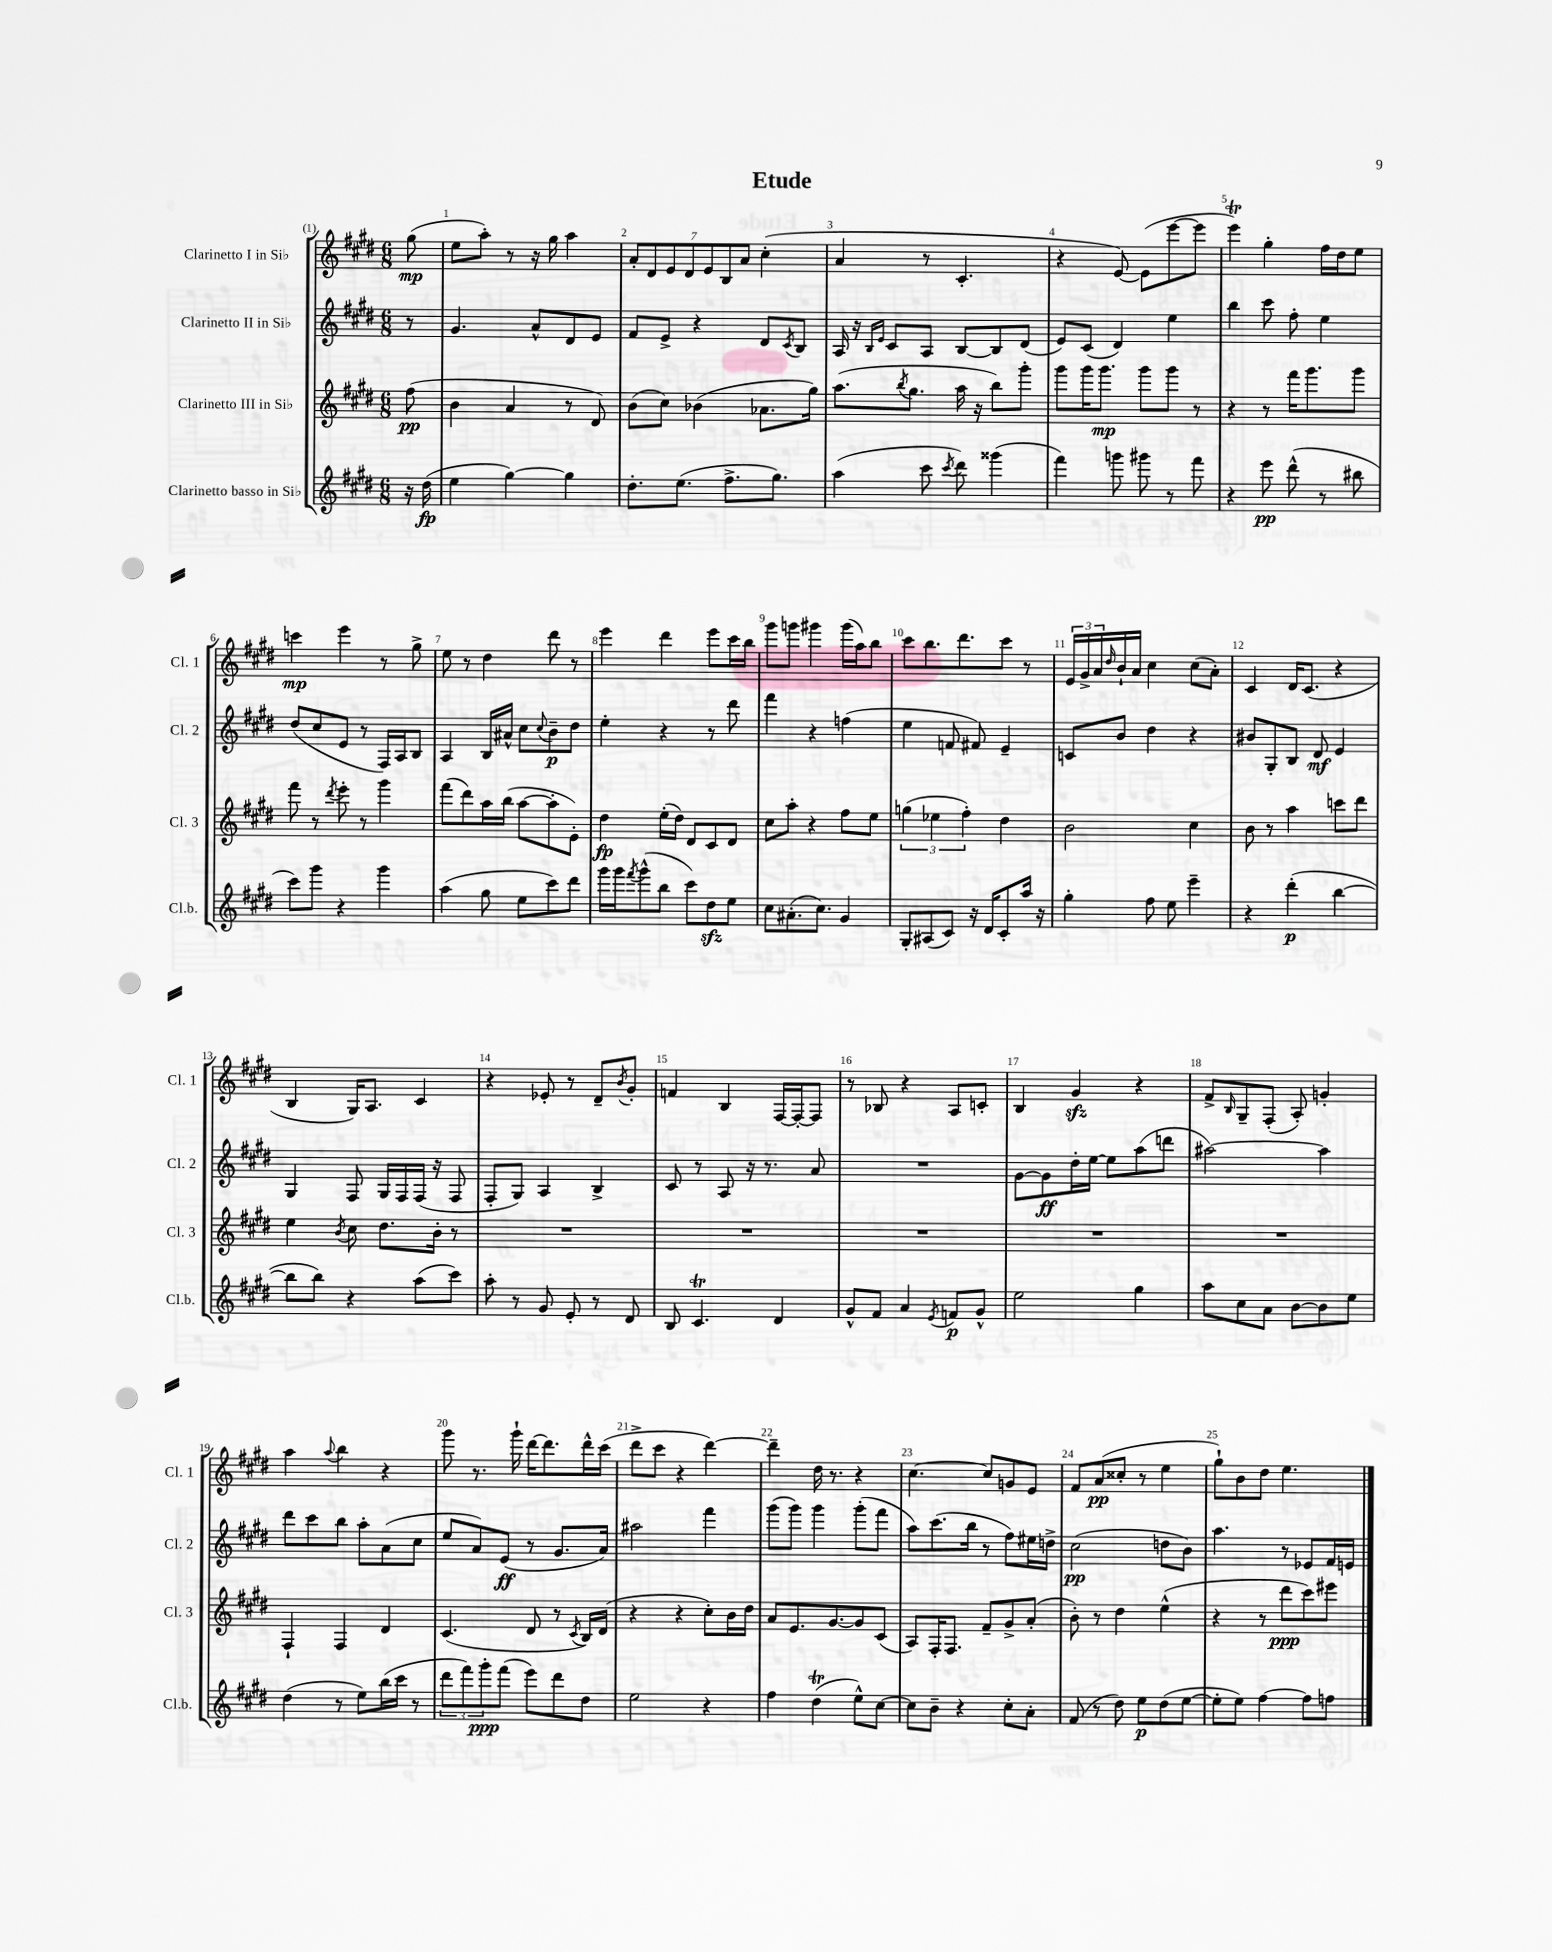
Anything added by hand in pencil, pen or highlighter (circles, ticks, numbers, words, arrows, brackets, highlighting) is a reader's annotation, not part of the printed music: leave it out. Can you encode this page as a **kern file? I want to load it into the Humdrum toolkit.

**kern	**dynam	**kern	**dynam	**kern	**dynam	**kern	**dynam
*part4	*part4	*part3	*part3	*part2	*part2	*part1	*part1
*staff4	*staff4	*staff3	*staff3	*staff2	*staff2	*staff1	*staff1
*I"Clarinetto basso in Si♭	*	*I"Clarinetto III in Si♭	*	*I"Clarinetto II in Si♭	*	*I"Clarinetto I in Si♭	*
*I'Cl.b.	*	*I'Cl. 3	*	*I'Cl. 2	*	*I'Cl. 1	*
*clefG2	*	*clefG2	*	*clefG2	*	*clefG2	*
*k[f#c#g#d#]	*	*k[f#c#g#d#]	*	*k[f#c#g#d#]	*	*k[f#c#g#d#]	*
*M6/8	*	*M6/8	*	*M6/8	*	*M6/8	*
=	=	=	=	=	=	=	=
16r	.	(8ff#\	pp	8r	.	(8gg#\	mp
(16dd#\	fp	.	.	.	.	.	.
=1	=1	=1	=1	=1	=1	=1	=1
4ee\	.	4b\	.	4.g#/	.	8ee\L	.
.	.	.	.	.	.	8aa'\J)	.
[4gg#\)	.	4a/	.	.	.	8r	.
.	.	.	.	8a^^/L	.	16r	.
.	.	.	.	.	.	16gg#\	.
4gg#\]	.	8r	.	8d#/	.	4aa\	.
.	.	8d#/)	.	8e/J	.	.	.
=2	=2	=2	=2	=2	=2	=2	=2
8.dd#'\L	.	(8b\L	.	8f#/L	.	14a'/L	.
.	.	.	.	.	.	14d#/	.
.	.	8cc#\J)	.	8e^/J	.	.	.
.	.	.	.	.	.	14e/	.
(8.ee\J	.	.	.	.	.	.	.
.	.	.	.	.	.	14d#/	.
.	.	(4b-X\	.	4r	.	.	.
.	.	.	.	.	.	14e/	.
.	.	.	.	.	.	14B/	.
8.ff#^\L	.	.	.	.	.	.	.
.	.	.	.	.	.	14a/J	.
.	.	8.a-X\L	.	8d#/L	.	(4cc#'\	.
8.gg#\J)	.	.	.	.	.	.	.
.	.	.	.	8qc#/	.	.	.
.	.	.	.	8B/J	.	.	.
.	.	16gg#\Jk)	.	.	.	.	.
=3	=3	=3	=3	=3	=3	=3	=3
(4aa\	.	(8.aa\L	.	16A/	.	4a/	.
.	.	.	.	16r	.	.	.
.	.	.	.	16qqB/LL	.	.	.
.	.	.	.	16qqe/JJ	.	.	.
.	.	.	.	8c#/L	.	.	.
.	.	8qbb/	.	.	.	.	.
.	.	8.gg#\J	.	.	.	.	.
8ccc#\	.	.	.	8A/J	.	8r	.
8qccc#/	.	.	.	.	.	.	.
8ddd#\)	.	16aa\	.	[8B/L	.	4.c#'/	.
.	.	16r	.	.	.	.	.
(4ggg##X\	.	8bb\L)	.	8B/]	.	.	.
.	.	8ggg#'\J	.	(8d#/J	.	.	.
=4	=4	=4	=4	=4	=4	=4	=4
4fff#\)	.	8ggg#\L	.	8e/L)	.	4r	.
.	.	16ggg#\K	.	(8c#/J	.	.	.
.	.	8.ggg#\J	mp	.	.	.	.
8gggn\	.	.	.	4d#/)	.	[8e/)	.
8ggg#X\	.	8ggg#\L	.	.	.	(8e\L]	.
8r	.	8ggg#\J	.	4ee\	.	[8eee\	.
8fff#\	.	8r	.	.	.	8eee\J]	.
=5	=5	=5	=5	=5	=5	=5	=5
4r	.	4r	.	4bb\	.	4eeeT\)	.
8eee\	pp	8r	.	8ccc#\	.	4gg#'\	.
(8ddd#^^\	.	16fff#\KL	.	8ff#'\	.	.	.
.	.	8.ggg#\	.	.	.	.	.
8r	.	.	.	4ee\	.	16ff#\LL	.
.	.	.	.	.	.	16dd#\J	.
8bb#X\	.	8ggg#\J	.	.	.	8ee\J	.
!!LO:LB:g=z
=6	=6	=6	=6	=6	=6	=6	=6
8ccc#\L)	.	8fff#\	.	(8dd#/L	.	4cccn\	mp
8ggg#\J	.	8r	.	8cc#/	.	.	.
.	.	8qddd#/	.	.	.	.	.
4r	.	8eee'\	.	8e/J	.	4eee\	.
.	.	8r	.	8r	.	.	.
4ggg#\	.	4ggg#\	.	16F#/LL)	.	8r	.
.	.	.	.	16A/J	.	.	.
.	.	.	.	8B/J	.	8gg#^\	.
=7	=7	=7	=7	=7	=7	=7	=7
(4aa\	.	(8fff#\L	.	4A/	.	8ee\	.
.	.	8ddd#\)	.	.	.	8r	.
8gg#\	.	16aa\L	.	16B/LL	.	4dd#\	.
.	.	(16bb\JJ	.	16a#X^^/JJ	.	.	.
8ee\L	.	[8aa\L	.	8cc#\L	.	.	.
.	.	.	.	8qqcc#/	.	.	.
8ccc#\)	.	8aa'\]	.	8b~\	p	8ddd#\	.
8ddd#\J	.	8e'\J)	.	8dd#\J	.	8r	.
=8	=8	=8	=8	=8	=8	=8	=8
16ggg#\LL	.	4dd#\	fp	4ee'\	.	4eee\	.
16ggg#\J	.	.	.	.	.	.	.
8qfff#/	.	.	.	.	.	.	.
(8ggg#^^\	.	.	.	.	.	.	.
8bb\J	.	(16ee'\LL	.	4r	.	4ddd#\	.
.	.	16dd#\JJ)	.	.	.	.	.
8ccc#\L)	.	8d#/L	.	.	.	.	.
8dd#zz\	.	8c#/	.	8r	.	8eee\L	.
8ee\J	.	8d#/J	.	8ddd#\	.	16ccc#\L	.
.	.	.	.	.	.	16bb\JJ	.
=9	=9	=9	=9	=9	=9	=9	=9
8cc#\L	.	8cc#\L	.	4fff#\	.	8ggg#\L	.
(8.a#X'\	.	8aa'\J	.	.	.	8gggn\J	.
.	.	4r	.	4r	.	4ggg#X\	.
8.cc#\J)	.	.	.	.	.	.	.
4g#/	.	8ff#\L	.	(4ffn\	.	(16ggg#\LL	.
.	.	.	.	.	.	16aa\J)	.
.	.	8ee\J	.	.	.	8bb\J	.
=10	=10	=10	=10	=10	=10	=10	=10
8G#'/L	.	(6ggn\	.	4ee\	.	8ccc#\L	.
(8A#X/	.	.	.	.	.	8.bb\	.
.	.	6ee-X\	.	.	.	.	.
8c#/J)	.	.	.	8fn/	.	.	.
.	.	.	.	.	.	8.ddd#\	.
.	.	6ff#'\)	.	.	.	.	.
16r	.	.	.	8f#X/)	.	.	.
16d#/KL	.	.	.	.	.	.	.
8c#'/	.	4dd#\	.	4e~/	.	8ccc#\J	.
16aa/Jk	.	.	.	.	.	8r	.
16r	.	.	.	.	.	.	.
=11	=11	=11	=11	=11	=11	=11	=11
4gg#'\	.	2b\	.	8cn/L	.	24e/LL	.
.	.	.	.	.	.	24g#^/	.
.	.	.	.	.	.	24a/	.
.	.	.	.	.	.	16qqdd#/	.
.	.	.	.	8b/J	.	16b`/	.
.	.	.	.	.	.	16a/JJ	.
8ff#\	.	.	.	4dd#\	.	4cc#\	.
8ee\	.	.	.	.	.	.	.
4eee~\	.	4cc#\	.	4r	.	(8cc#\L	.
.	.	.	.	.	.	8a'\J)	.
=12	=12	=12	=12	=12	=12	=12	=12
4r	.	8b\	.	8b#X/L	.	4c#/	.
.	.	8r	.	8G#'/	.	.	.
(4ddd#'\	p	4aa\	.	8B/J	.	16d#/KL	.
.	.	.	.	.	.	(8.c#/J	.
.	.	.	.	8d#/	mf	.	.
[4bb\	.	8cccn\L	.	4e/	.	4r	.
.	.	8ddd#\J	.	.	.	.	.
!!LO:LB:g=z
=13	=13	=13	=13	=13	=13	=13	=13
8bb\L]	.	4ee\	.	4G#/	.	4B/	.
8bb\J)	.	.	.	.	.	.	.
.	.	8qb/	.	.	.	.	.
4r	.	8cc#\	.	8F#/	.	16G#/KL)	.
.	.	.	.	.	.	8.A/J	.
.	.	8.dd#\L	.	16G#/LL	.	.	.
.	.	.	.	16F#/	.	.	.
(8aa\L	.	.	.	(16F#/JJ	.	4c#/	.
.	.	16b'\Jk	.	16r	.	.	.
8ccc#\J)	.	8r	.	8F#/	.	.	.
=14	=14	=14	=14	=14	=14	=14	=14
8aa'\	.	2.r	.	8F#'/L	.	4r	.
8r	.	.	.	8G#/J)	.	.	.
8g#/	.	.	.	4A/	.	8e-X'/	.
8e'/	.	.	.	.	.	8r	.
8r	.	.	.	4B^/	.	8d#~/L	.
.	.	.	.	.	.	8qb/	.
8d#/	.	.	.	.	.	8g#'/J	.
=15	=15	=15	=15	=15	=15	=15	=15
8B/	.	2.r	.	8c#/	.	4fn/	.
4.c#T/	.	.	.	8r	.	.	.
.	.	.	.	8A/	.	4B/	.
.	.	.	.	16r	.	.	.
.	.	.	.	8.r	.	.	.
4d#/	.	.	.	.	.	[16F#/LL	.
.	.	.	.	.	.	16F#'/J_	.
.	.	.	.	8a/	.	8F#/J]	.
=16	=16	=16	=16	=16	=16	=16	=16
8g#^^/L	.	2.r	.	2.r	.	8r	.
8f#/J	.	.	.	.	.	8B-X/	.
4a/	.	.	.	.	.	4r	.
8qe/	.	.	.	.	.	.	.
8fn/L	p	.	.	.	.	8A/L	.
8g#^^/J	.	.	.	.	.	8cn'/J	.
=17	=17	=17	=17	=17	=17	=17	=17
2ee\	.	2.r	.	[8g#\L	.	4B/	.
.	.	.	.	8g#\]	ff	.	.
.	.	.	.	16dd#'\L	.	4g#zz/	.
.	.	.	.	[16ee\JJ	.	.	.
.	.	.	.	8ee\L]	.	.	.
4gg#\	.	.	.	(8aa\	.	4r	.
.	.	.	.	8dddn\J	.	.	.
=18	=18	=18	=18	=18	=18	=18	=18
8aa\L	.	2.r	.	[2aa#X\)	.	8f#^/L	.
.	.	.	.	.	.	16qqB/	.
8cc#\	.	.	.	.	.	8G#~/	.
8a\J	.	.	.	.	.	(8F#'/J	.
[8b\L	.	.	.	.	.	8A'/)	.
8b\]	.	.	.	4aa#\]	.	4gn'/	.
8ee\J	.	.	.	.	.	.	.
!!LO:LB:g=z
=19	=19	=19	=19	=19	=19	=19	=19
(4dd#\	.	4F#`/	.	8ddd#\L	.	4aa\	.
.	.	.	.	8ccc#\	.	.	.
.	.	.	.	.	.	8qqaa/	.
8r	.	4F#/	.	8bb\J	.	4bb\	.
8ee\L)	.	.	.	8aa'\L	.	.	.
(16bb\L	.	4d#/	.	(8a\	.	4r	.
16ccc#\JJ	.	.	.	.	.	.	.
8r	.	.	.	8cc#\J	.	.	.
=20	=20	=20	=20	=20	=20	=20	=20
12ddd#\L	.	(4.c#/	.	8ee/L	.	8ggg#\	.
12fff#\)	.	.	.	.	.	.	.
.	.	.	.	8a/)	.	8.r	.
12ggg#'\	ppp	.	.	.	.	.	.
(8fff#\J	.	.	.	(8e/J	ff	.	.
.	.	.	.	.	.	16ggg#`\	.
8eee\L)	.	8d#/	.	8r	.	[16ddd#\KL	.
.	.	.	.	.	.	8.ddd#\]	.
8ddd#\	.	8r	.	8.g#/L	.	.	.
.	.	8qc#/	.	.	.	.	.
8dd#\J	.	16B/LL)	.	.	.	16ddd#^^\L	.
.	.	(16d#/JJ	.	16a/Jk)	.	(16ccc#\JJ	.
=21	=21	=21	=21	=21	=21	=21	=21
2ee\	.	4r	.	2aa#X\	.	8ddd#^\L	.
.	.	.	.	.	.	8ccc#\J	.
.	.	4r	.	.	.	4r	.
4r	.	8cc#'\L)	.	4fff#\	.	[4ddd#\)	.
.	.	16b\L	.	.	.	.	.
.	.	16dd#\JJ	.	.	.	.	.
=22	=22	=22	=22	=22	=22	=22	=22
4ff#\	.	8a/L	.	(8ggg#\L	.	4ddd#~\]	.
.	.	8.e/	.	8ggg#\J)	.	.	.
(4dd#t\	.	.	.	4ggg#\	.	16dd#\	.
.	.	[8.g#/	.	.	.	8.r	.
8ee^^\L)	.	8g#/]	.	(8ggg#'\L	.	4r	.
[8cc#\J	.	(8c#/J	.	8fff#\J	.	.	.
=23	=23	=23	=23	=23	=23	=23	=23
8cc#\L]	.	8A/L)	.	8aa\L)	.	[4.cc#\	.
8b~\J	.	16F#'/K	.	(8.ccc#\	.	.	.
.	.	8.F#/J	.	.	.	.	.
4r	.	.	.	.	.	.	.
.	.	.	.	16bb\Jk	.	.	.
.	.	8f#~/L	.	8r	.	8cc#/L]	.
8cc#'\L	.	8g#^/	.	8ff#\L)	.	8gn/	.
8a'\J	.	(8a'/J	.	16ee#X\L	.	8e/J	.
.	.	.	.	16ddn^\JJ	.	.	.
=24	=24	=24	=24	=24	=24	=24	=24
(8f#/	.	8b'\)	.	(2cc#\	pp	8f#/L	.
8r	.	8r	.	.	.	(8a/	pp
8dd#\)	.	4dd#\	.	.	.	8cc##X'/J	.
8ee\L	p	.	.	.	.	8r	.
(8dd#\	.	(4ee^^\	.	8ddn\L	.	4ee\	.
[8ee\J	.	.	.	8b\J)	.	.	.
=25	=25	=25	=25	=25	=25	=25	=25
8ee'\L]	.	4r	.	4.aa\	.	8gg#`\L)	.
8ee\J)	.	.	.	.	.	8b\	.
[4ff#\	.	8r	.	.	.	8dd#\J	.
.	.	8ddd#\L	ppp	8r	.	4.ee\	.
8ff#\L]	.	8ccc#\)	.	8e-X/L	.	.	.
8ffn\J	.	8eee#X\J	.	16f#/L	.	.	.
.	.	.	.	16en/JJ	.	.	.
==	==	==	==	==	==	==	==
*-	*-	*-	*-	*-	*-	*-	*-
